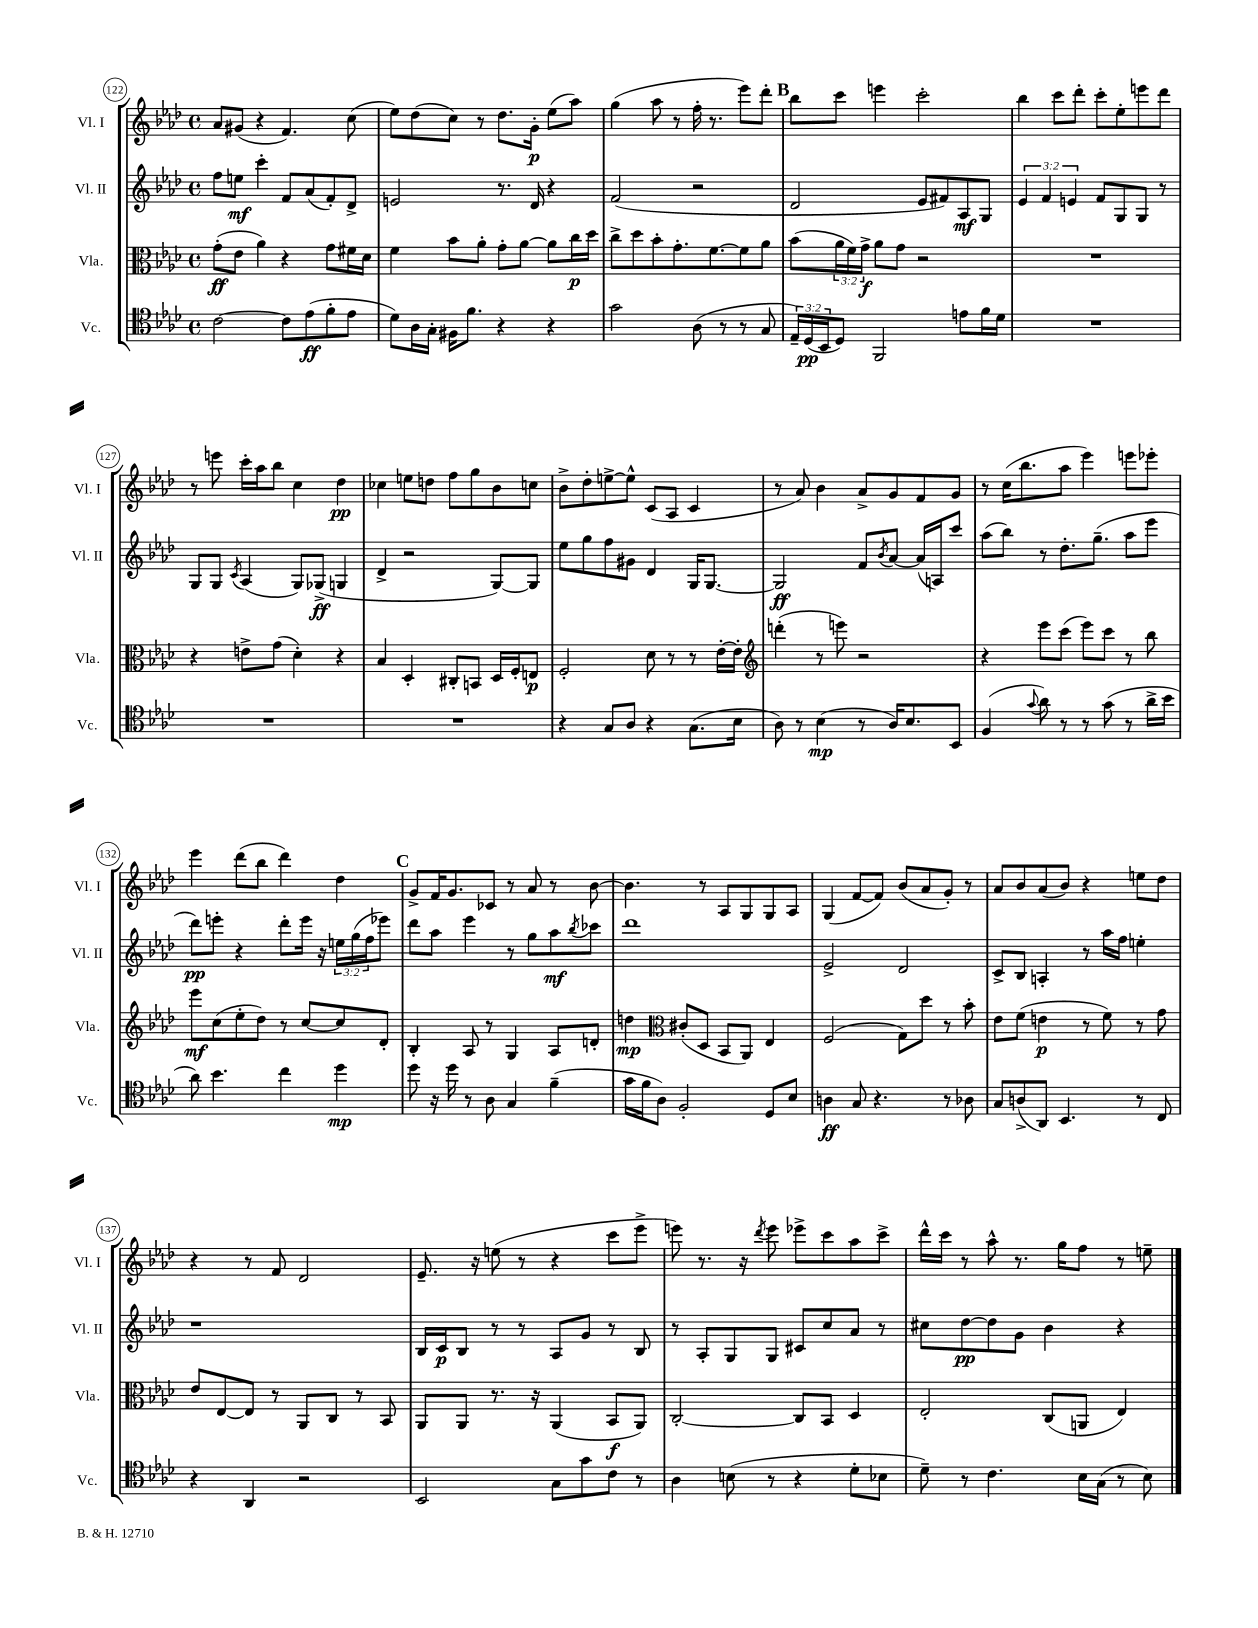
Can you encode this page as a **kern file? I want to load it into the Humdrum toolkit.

**kern	**kern	**kern	**kern
*staff4	*staff3	*staff2	*staff1
*clefC4	*clefC3	*clefG2	*clefG2
*k[b-e-a-d-]	*k[b-e-a-d-]	*k[b-e-a-d-]	*k[b-e-a-d-]
*M4/4	*M4/4	*M4/4	*M4/4
*met(c)	*met(c)	*met(c)	*met(c)
[2c	(8g'	8ff	8a-
.	8e-	8ee	(8g#
.	4a-)	4ccc'	4r
8c]	4r	8f	4.f)
(8e-	.	(8a-	.
8f'	8g	8f')	.
8e-	16f#	8d-^	(8cc
.	16d-	.	.
=	=	=	=
8d-)	4f	2e	8ee-)
16A-	.	.	(8dd-
16G'	.	.	.
16F#	8b-	.	8cc)
8.f	.	.	.
.	8a-'	.	8r
4r	8g'	8.r	8.dd-
.	[8a-	.	.
.	.	16d-	16g'
4r	8a-]	4r	(8ee-
.	16cc	.	8aa-)
.	16dd-	.	.
=	=	=	=
2g	8cc^	(2f	(4gg
.	8dd-	.	.
.	8b-'	.	8aa-
.	8.g'	.	8r
(8A-	.	2r	16ff'
.	[8.f	.	8.r
8r	.	.	.
8r	8f]	.	8eee-)
8G	8a-	.	8ddd-'
=	=	=	=
24E-~)	(8b-	2d-	8bb-
(24D-	.	.	.
24BB-	.	.	.
8D-)	24a-	.	8ccc
.	24f)	.	.
.	24g^	.	.
2FF	8a-	.	4eee
.	8g	.	.
.	2r	8e-	2ccc'
.	.	8f#)	.
8e	.	8A-	.
16f	.	8G	.
16d-	.	.	.
=	=	=	=
1r	1r	6e-	4bb-
.	.	6f	.
.	.	.	8ccc
.	.	6e	.
.	.	.	8ddd-'
.	.	8f	8ccc'
.	.	8G	8ee-'
.	.	8G	8eee
.	.	8r	8ddd-
=	=	=	=
1r	4r	8G	8r
.	.	8G	8eee
.	.	8qc	.
.	8e^	(4A-	16ccc'
.	.	.	16aa-
.	(8g	.	8bb-
.	4d-')	8G)	4cc
.	.	(8G-^	.
.	4r	4G	4dd-
=	=	=	=
1r	4B-	4d-^	4cc-
.	4D-'	2r	8ee
.	.	.	8dd
.	8C#'	.	8ff
.	8BB	.	8gg
.	16D-	[8G)	8b-
.	16F'	.	.
.	8E	8G]	8cc
=	=	=	=
4r	2F'	8ee-	8b-^
.	.	8gg	8dd-'
8G	.	8ff	[8ee^
8A-	.	8g#	8ee^^]
4r	8d-	4d-	(8c
.	8r	.	8A-
(8.G	8r	16G	4c
.	.	[8.G	.
.	[16e-'	.	.
16B-	16e-']	.	.
=	=	=	=
*	*clefG2	*	*
8A-)	(4ddd'	2G]	8r
8r	.	.	8a-)
(4B-	8r	.	4b-
.	8eee)	.	.
8r	2r	8f	8a-^
.	.	8qb-	.
16A-)	.	[8a-	8g
8.B-	.	.	.
.	.	(16a-]	8f
.	.	16A)	.
8BB-	.	8ccc	8g
=	=	=	=
(4F	4r	(8aa-	8r
.	.	8bb-)	(16cc
.	.	.	8.bb-
8qqg	.	.	.
8a-)	8eee-	8r	.
8r	(8ccc	8.dd-'	8aa-
8r	8eee-)	.	4eee-)
.	.	(8.gg~	.
(8g	8ccc	.	.
8r	8r	8aa-	8eee
16a-^	8bb-	8eee-	8eee-'
16b-	.	.	.
=	=	=	=
8a-)	8eee-	8ddd-)	4eee-
4.b-	(8cc	8eee'	.
.	8ee-'	4r	(8ddd-
.	8dd-)	.	8bb-
4cc	8r	8ddd-'	4ddd-)
.	[8cc	16eee	.
.	.	16r	.
4dd-	8cc]	24ee	4dd-
.	.	(24gg	.
.	.	24ff	.
.	8d-'	8eee-)	.
=	=	=	=
8dd-	4B-'	8ddd-	8g^
16r	.	8aa-	16f
16dd-	.	.	8.g
8r	8A-	4eee-	.
8A-	8r	.	8c-
4G	4G	8r	8r
.	.	8gg	8a-
(4f~	8A-	8aa-	8r
.	.	8qbb-	.
.	8d'	8ccc-	[8b-
=	=	=	=
16g	4dd	1ddd-	4.b-]
16f	.	.	.
8A-)	.	.	.
*	*clefC3	*	*
2F'	(8c#'	.	.
.	8D-	.	8r
.	8BB-	.	8A-
.	8AA-)	.	8G
8D-	4E-	.	8G
8B-	.	.	8A-
=	=	=	=
4A	(2F	2e-^	(4G
8G	.	.	[8f
4.r	.	.	8f])
.	8G)	2d-	(8b-
.	8dd-	.	8a-
8r	8r	.	8g')
8A-	8b-'	.	8r
=	=	=	=
8G	8e-	8c^	8a-
(8A^	(8f	8B-	8b-
8AA-)	4e	4A'	(8a-
4.BB-	.	.	8b-)
.	8r	8r	4r
.	8f)	16aa-	.
.	.	16ff	.
8r	8r	4ee'	8ee
8C	8g	.	8dd-
=	=	=	=
4r	8e-	1r	4r
.	[8E-	.	.
4AA-	8E-]	.	8r
.	8r	.	8f
2r	8AA-	.	2d-
.	8C	.	.
.	8r	.	.
.	8BB-	.	.
=	=	=	=
2BB-	8AA-	16B-	8.e-~
.	.	16c	.
.	8AA-	8B-	.
.	.	.	16r
.	8.r	8r	(8ee
.	.	8r	8r
.	16r	.	.
8G	(4AA-	8A-	4r
8g	.	8g	.
8c	8BB-	8r	8ccc
8r	8AA-)	8B-	8eee-^
=	=	=	=
4A-	[2C'	8r	8eee)
.	.	8A-'	8.r
(8B	.	8G	.
.	.	.	16r
.	.	.	8qddd-
8r	.	8G	8eee
4r	8C]	8c#	8eee-^
.	8BB-	8cc	8ccc
8d-'	4D-	8a-	8aa-
8B-	.	8r	8ccc^
=	=	=	=
8d-~)	2E-'	8cc#	16ddd-^^
.	.	.	16ccc
8r	.	[8dd-	8r
4.c	.	8dd-]	8aa-^^
.	.	8g	8.r
.	(8C	4b-	.
.	.	.	16gg
16B-	8AA	.	8ff
(16G	.	.	.
8r	4E-)	4r	8r
8B-)	.	.	8ee~
==	==	==	==
*-	*-	*-	*-
